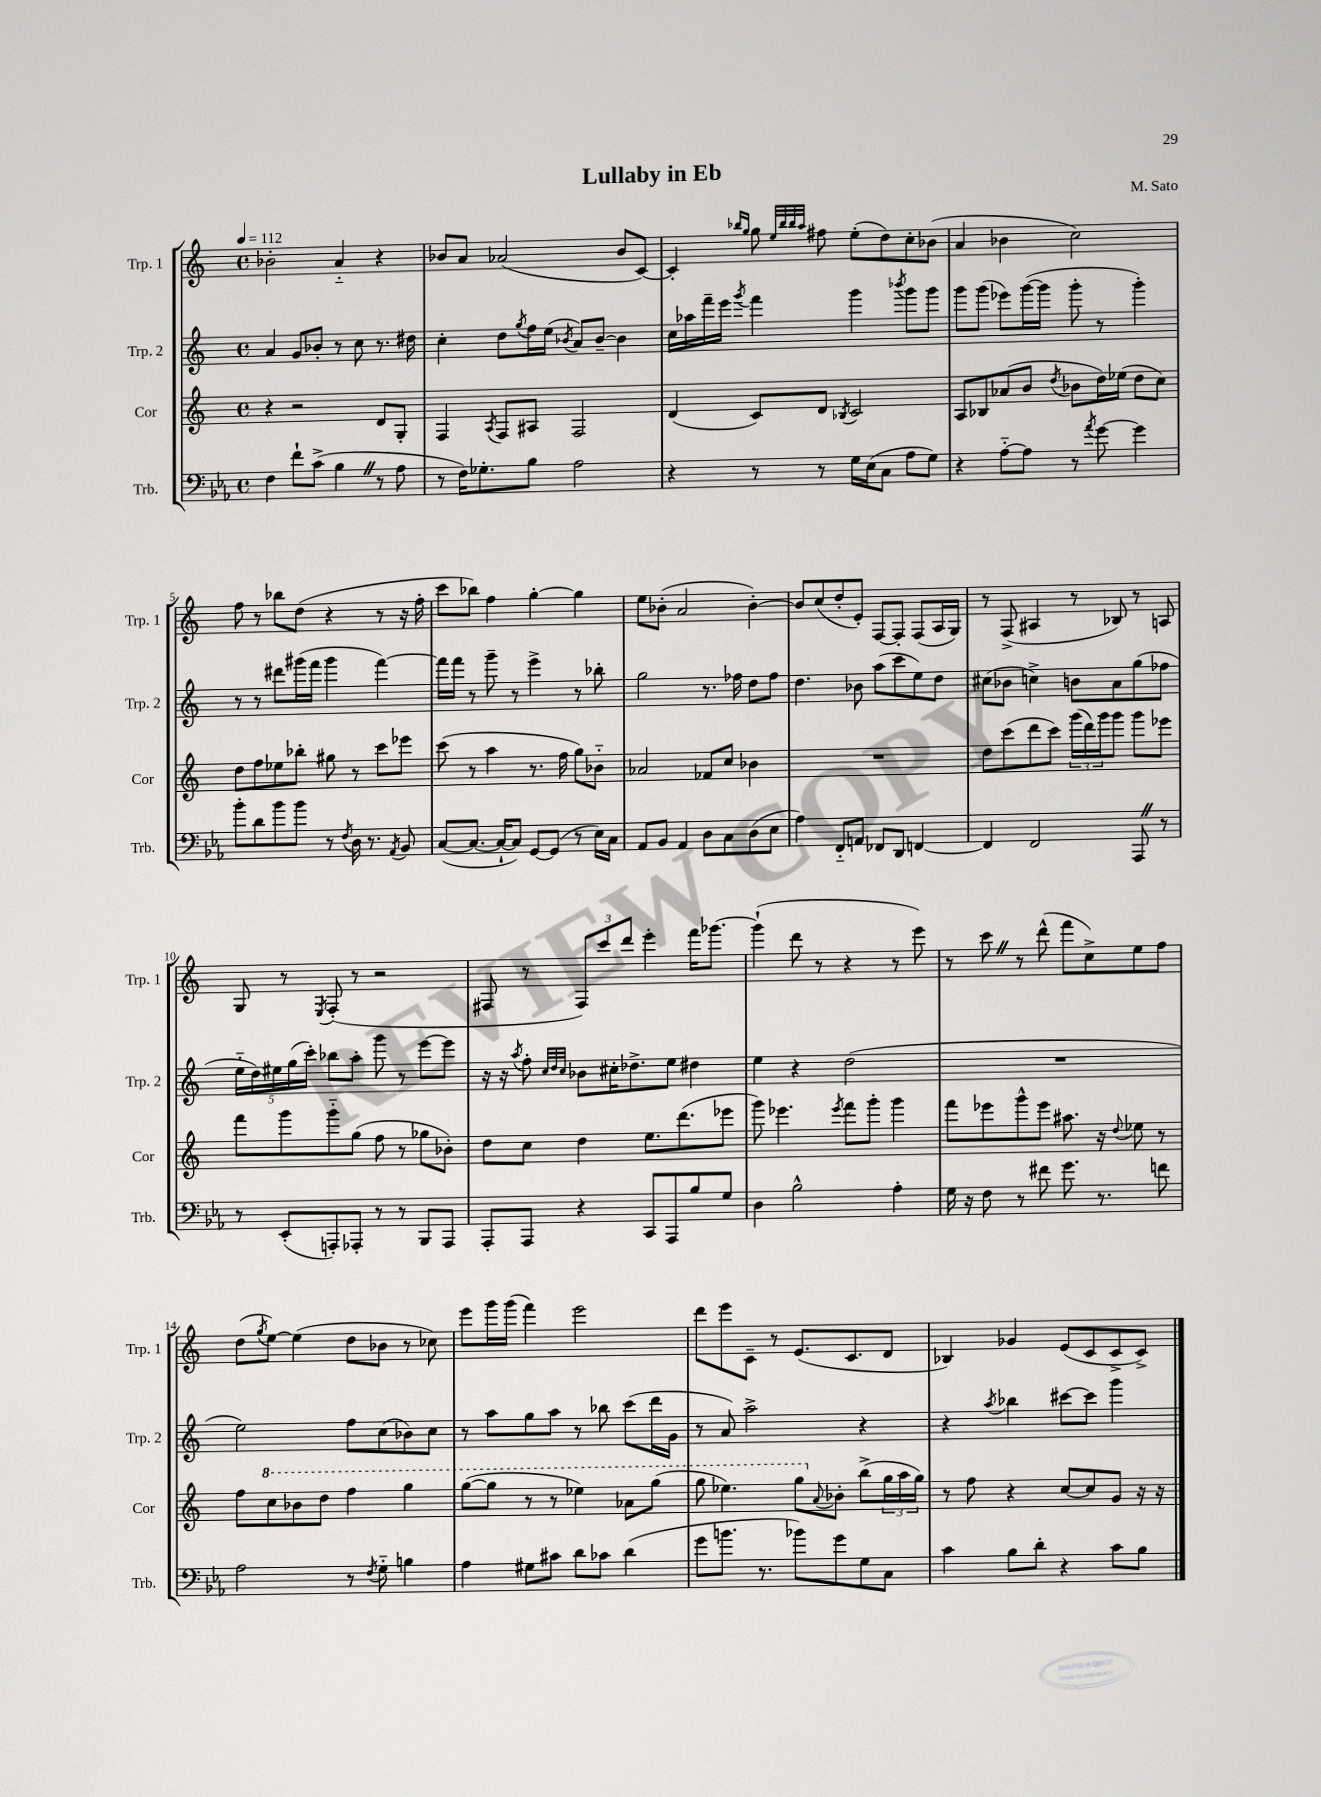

**kern	**kern	**kern	**kern
*part4	*part3	*part2	*part1
*staff4	*staff3	*staff2	*staff1
*I"Trb.	*I"Cor	*I"Trp. 2	*I"Trp. 1
*I'Trb.	*I'Cor	*I'Trp. 2	*I'Trp. 1
*clefF4	*clefG2	*clefG2	*clefG2
*k[b-e-a-]	*k[]	*k[]	*k[]
*M4/4	*M4/4	*M4/4	*M4/4
*met(c)	*met(c)	*met(c)	*met(c)
*MM112	*MM112	*MM112	*MM112
=1	=1	=1	=1
4F\	4r	4a/	2b-X'\
8f`\L	2r	8g/L	.
(8c^\J	.	8b-X'/J	.
4B-Z\	.	8r	4a/
.	.	8cc\	.
8r	8d/L	8.r	4r
8A-\	8G'/J	.	.
.	.	16dd#X\	.
=2	=2	=2	=2
8r	4F/	4cc'\	8b-X/L
16F\KL)	.	.	8a/J
8.G-X'\	.	.	.
.	8qA/	.	.
.	8F/L	8dd\L	(2a-X/
.	.	8qgg/	.
8B-\J	8A#X/J	16ff\L	.
.	.	(16ee\JJ	.
.	.	8qb-X/	.
2A-\	2F/	8a/L)	.
.	.	[8b-~/J	.
.	.	4b-\]	8b-/L
.	.	.	[8c/J)
=3	=3	=3	=3
4r	(4d/	16cc\LL	4c'/]
.	.	16aa-X\	.
.	.	16fff~\	.
.	.	16eee\JJ	.
.	.	.	16qqbb-X/LL
.	.	8qggg/	16qqgg/JJ
8r	8c/L)	4fff\	8gg\
.	.	.	32qqee/LLL
.	.	.	32qqbb-/
.	.	.	32qqbb-/
.	.	.	32qqaa/JJJ
8r	8d/J	.	8ff#X\
.	8qB-X/	.	.
16G\LL	2c/	4ggg\	(8ee'\L
(16E-\J	.	.	.
8C\J	.	.	8dd\)
.	.	8qbbb-X/	.
8A-\L	.	8ggg\L	8cc'\
8G\J)	.	8ggg\J	(8b-X\J
=4	=4	=4	=4
4r	8A/L	8ggg\L	4a/
.	8B-X/	(8ggg\J	.
[8A-\L	(8a-X/	8eee-X\L)	4b-X\
8A-\J]	8b/J	([16ggg\L	.
.	.	16ggg\JJ]	.
.	8qdd/	.	.
8r	8b-X\L	8ggg'\	2cc\)
8qa-/	.	.	.
[8g\	16dd\L)	8r	.
.	(16ee-X\JJ	.	.
4g\]	8dd\L	4ggg'\)	.
.	8cc\J)	.	.
!!LO:LB:g=z
=5	=5	=5	=5
8b-'\L	8dd\L	8r	8ff\
8d\	8ff\	8r	8r
8b-\	8ee-X\	8ddd#X\L	8bb-X\L
8b-\J	8bb-X'\J	(16ggg#X\L	(8dd\J
.	.	16fff\JJ	.
8r	8gg#X\	4ggg#\	4r
8qF/	.	.	.
16D\	8r	.	.
8.r	.	.	.
.	8ccc\L	[4fff\)	8r
8qAA-/	.	.	.
8BB-/	8eee-X\J	.	16r
.	.	.	16ff'\
=6	=6	=6	=6
([8C/L	(8ccc\	16fff\LL]	8ccc\L
.	.	16fff\JJ	.
8.C/J_	8r	8r	8bb-X\J)
.	4aa\	8ggg~\	4ff\
16C`/KL_	.	.	.
8C/J])	.	8r	.
[8GG/L	8.r	4eee^\	[4gg'\
(8GG/J]	.	.	.
.	16ff\	.	.
8r	8gg\L)	8r	4gg\]
16E-\LL)	8b-X\J	8bb-X'\	.
16C\JJ	.	.	.
=7	=7	=7	=7
8AA-/L	2a-X/	2gg\	8ee\L
8BB-/J	.	.	(8b-X'\J
4AA-/	.	.	2a/
8D\L	8f-X/L	8.r	.
8C\	8cc/J	.	.
.	.	16ff-X\	.
(8D\	4b-X\	8dd\L	[4b-'\)
8E-\J	.	8ff-\J	.
=8	=8	=8	=8
4A-\)	1r	4.dd\	8b-/L]
.	.	.	(8cc/
8FF/L	.	.	8dd'/
8AAn/J	.	8b-X\	8e'/J)
8FF-X/L	.	(8aa\L	[8F/L
8DD/J	.	8ccc\	8F'/J]
[4FFn/	.	8ee\)	(8F/L
.	.	8dd\J	16A/L
.	.	.	16G/JJ)
=9	=9	=9	=9
4FF/]	8dd\L	(8cc#X\L	8r
.	(8ccc\	8b-X\J	(8F^/
2FF/	8ddd\	4ccn^\)	4A#X/
.	8ccc\J)	.	.
.	(24ggg\LL	8bn\L	8r
.	24ddd\)	.	.
.	24ggg\J	.	.
.	8ggg\J	8a\	8B-X/)
8AAA-Z/	8ggg\L	(8gg\	8r
8r	8eee-X\J	8ff-X\J	8An/
!!LO:LB:g=z
=10	=10	=10	=10
8r	8fff\L	20ee\LL	8G/
.	.	20dd\)	.
.	.	20ee#X\	.
(8EE-'/L	8ggg\	.	8r
.	.	(20gg\	.
.	.	20ccc'\JJ)	.
.	.	.	8qE/
8AAAn'/)	8ggg\	8bb-X\L	(8F'/
8AAA-X'/J	(8gg\J	8aa'\J	8r
8r	8ff\	8ggg\	2r
8r	8r	8r	.
8BBB-/L	8gg-X\L	[8eee\L	.
8AAA-/J	8b-X'\J)	8eee\J]	.
=11	=11	=11	=11
8AAA-'/L	8dd\L	16r	8F#X/
.	.	16r	.
.	.	8qaa/	.
8AAA-/J	8cc\J	8ff'\	8r
.	.	32qqcc/LLL	.
.	.	32qqdd/	.
.	.	32qqcc/JJJ	.
4r	4dd\	8b-X\L	12F#/L)
.	.	.	12ccc/
.	.	16cc#X'\K	.
.	.	.	12ddd/J
.	.	8.dd-X^\	.
8CC/L	8.ee\L	.	4eee'\
8AAA-/	.	8ee\J	.
.	(8.ddd\	.	.
8B-/	.	4dd#X\	16fff\KL
.	.	.	[8.ggg-X\J
8G/J	8eee-X\J	.	.
=12	=12	=12	=12
4D\	8ggg\)	4ee\	(4ggg-`\]
.	4.eee-X\	.	.
2B-^^\	.	4r	8ddd\
.	.	.	8r
.	8qeee-/	.	.
.	8fff\L	(2dd\	4r
.	8ggg'\J	.	.
4A-'\	4ggg\	.	8r
.	.	.	8eee\)
=13	=13	=13	=13
16G\	8fff\L	1r	8r
16r	.	.	.
8F\	8eee-X\	.	8cccZ\
8r	8ggg^^\	.	8r
8f#X\	8eee-\J	.	(8ddd^^\
8.g\	8.aa#X\	.	8fff\L
.	.	.	8cc^\)
8.r	16r	.	.
.	8qqdd/	.	.
.	8ee-X\	.	8ee\
8fn\	8r	.	8ff\J
!!LO:LB:g=z
=14	=14	=14	=14
2A-\	8ff\L	2ee\)	(8dd\L
.	.	.	8qgg/
*	*8va	*	*
.	8ccc\	.	[8ee\J)
.	8bb-X\	.	(4ee\]
.	8ddd\J	.	.
8r	4fff\	8ff\L	8dd\L
8qF/	.	.	.
8G\	.	(8cc\	8b-X\J
4Bn\	4ggg\	8b-X\)	8r
.	.	8cc\J	8cc-X\)
=15	=15	=15	=15
4A-\	([8ggg\L	8r	8eee\L
.	8ggg\J]	8aa\L	16ggg\L
.	.	.	(16ggg\JJ
8G#X\L	8r	8gg\	4fff\)
8c#X\J	8r	8aa\J	.
8d\L	4eee-X\)	8r	2eee\
8c-X\J	.	8bb-X\	.
(4d\	8aa-X\L	(8ccc\L	.
.	(8ggg\J	16ddd\L	.
.	.	16g\JJ	.
=16	=16	=16	=16
8g\L	8ggg\	8r	8ddd\L
8.bn\J	4.eee-X\)	8a/)	8eee\
.	.	2aa^\	8c~\J
8.r	.	.	.
.	.	.	8r
8b-X\L)	8ggg\L	.	(8.e/L
*	*X8va	*	*
.	8qqa/	.	.
8g\	8b-X'\J	.	.
.	.	.	8.c/
8G\	(8bb^\L	4r	.
8C\J	24gg\L	.	8d/J
.	24aa\	.	.
.	24gg\JJ)	.	.
=17	=17	=17	=17
4c\	8r	4r	4B-X/)
.	8ff\	.	.
.	.	8qaa/	.
8B-\L	4r	4bb-X\	4g-X/
8d'\J	.	.	.
4r	[8cc/L	[8ccc#X\L	(8e/L
.	8cc/]	8ccc#\J]	8c/
8c\L	8g/J	4ggg\	8c^/
8B-\J	16r	.	8c^/J)
.	16r	.	.
==	==	==	==
*-	*-	*-	*-
